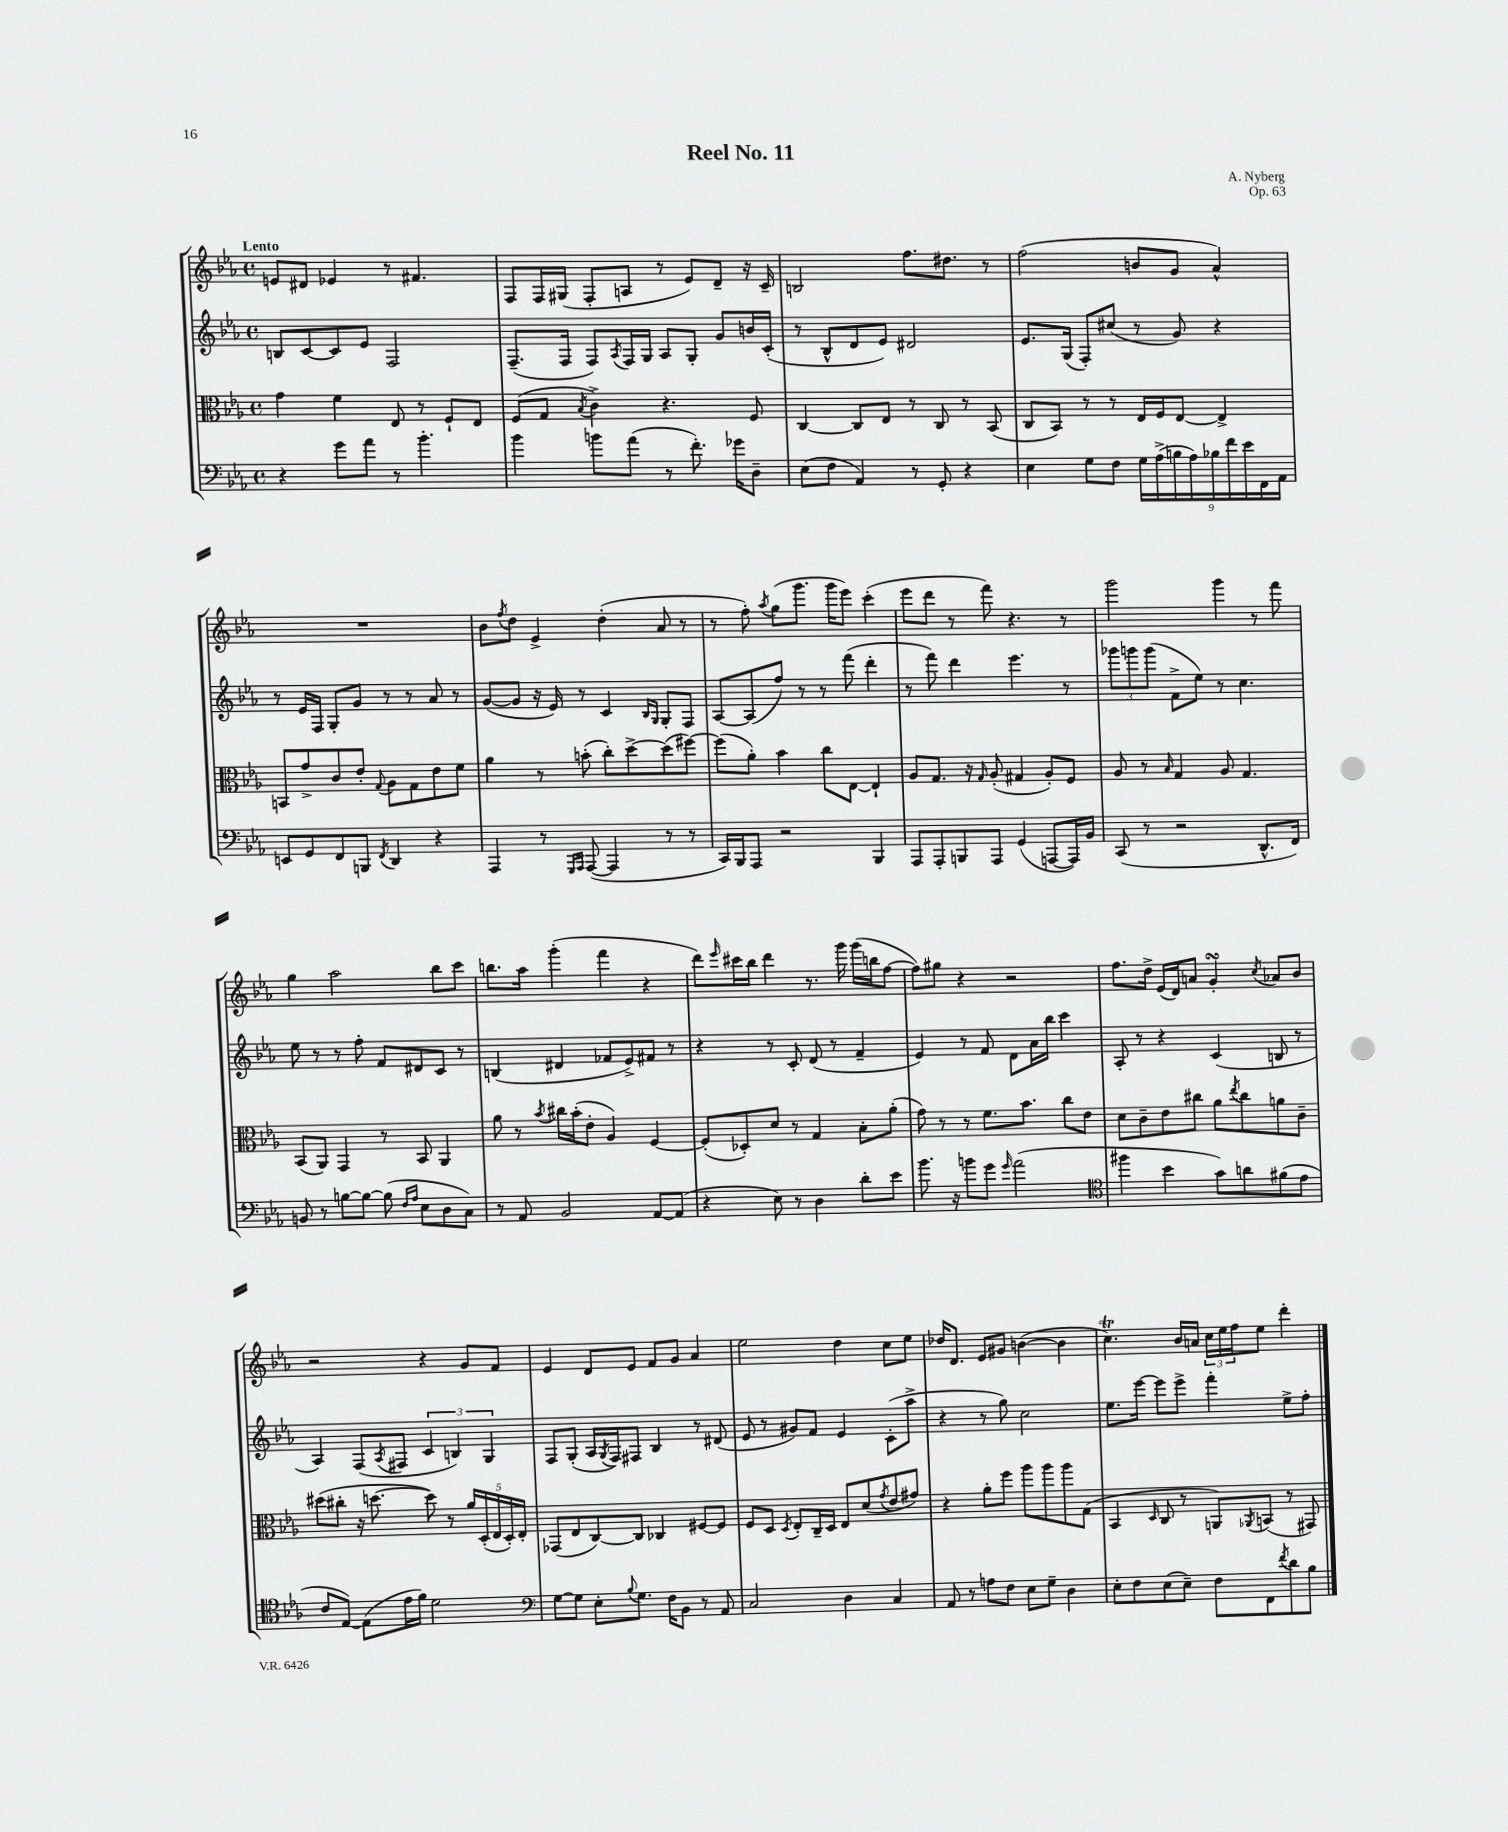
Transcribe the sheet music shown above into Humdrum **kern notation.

**kern	**kern	**kern	**kern
*part4	*part3	*part2	*part1
*staff4	*staff3	*staff2	*staff1
*clefF4	*clefC3	*clefG2	*clefG2
*k[b-e-a-]	*k[b-e-a-]	*k[b-e-a-]	*k[b-e-a-]
*M4/4	*M4/4	*M4/4	*M4/4
*met(c)	*met(c)	*met(c)	*met(c)
=1	=1	=1	=1
!	!	!	!LO:TX:a:B:t=Lento
4r	4g\	8Bn/L	8en/L
.	.	[8c/	8d#X/J
8g\L	4f\	8c/]	4e-X/
8a-\J	.	8e-/J	.
8r	8E-/	2F/	8r
4.b-'\	8r	.	4.f#X/
.	8F`/L	.	.
.	8E-/J	.	.
=2	=2	=2	=2
4b-\	(8F/L	(8.F~/L	8F/L
.	8G/J	.	16F/L
.	.	16F/Jk	(16G#X/JJ
.	8qB-/	.	.
8bn\L	4c^\)	8F/L)	8F'/L
.	.	8qA-/	.
(8a-\J	.	16F/L	8An/J
.	.	16G/JJ	.
8r	4.r	8A-/L	8r
8.f'\)	.	8G'/J	8e-/L)
.	.	8g/L	8d~/J
16g-X\KL	.	.	.
8D~\J	8F/	16bn/L	16r
.	.	(16c'/JJ	16c~/
=3	=3	=3	=3
(8E-\L	[4C/	8r	2Bn/
8F\J	.	8B-^^/L	.
4AA-/)	8C/L]	8d/	.
.	8E-/J	8e-/J)	.
8r	8r	2d#X/	8.ff\L
8GG'/	8C/	.	.
.	.	.	8.dd#X\J
4r	8r	.	.
.	(8BB-/	.	8r
=4	=4	=4	=4
4E-\	8C/L	8.e-/L	(2ff\
.	8BB-/J)	.	.
.	.	(16G/Jk	.
8G\L	8r	8F'/L)	.
8F\J	8r	(8cc#X/J	.
18G\LL	16E-/LL	8r	8bn/L
(18A-^\	.	.	.
.	16F/J	.	.
18Bn\	.	.	.
.	[8E-/J	8g/)	8g/J
18A-\)	.	.	.
18B-X\	.	.	.
.	4E-^/]	4r	4a-^^/)
18f\	.	.	.
18e-\	.	.	.
18FF\	.	.	.
18AA-\JJ	.	.	.
!!LO:LB:g=z
=5	=5	=5	=5
8EEn/L	8BBn/L	8r	1r
8GG/	8g^/	16e-/LL	.
.	.	16F/JJ	.
8FF/	8c/	8G'/L	.
8BBBn/J	8e-'/J	8g/J	.
8qFF/	8qqG/	.	.
4DD/	8A-\L	8r	.
.	8G\	8r	.
4r	8e-\	8a-/	.
.	8f\J	8r	.
=6	=6	=6	=6
4AAA-/	4a-\	([8g/L	8b-\L
.	.	.	8qff/
.	.	8g/J]	8dd\J
8r	8r	16r	4e-^/
.	.	16e-/)	.
16qqGGG/LL	.	.	.
16qqAAA-/JJ	.	.	.
([8AAA-/	(8bn'\	8r	.
4AAA-/]	8cc'\L)	4c/	(4dd'\
.	[8dd^\	.	.
.	.	16qqB-/LL	.
.	.	16qqG/JJ	.
8r	(8dd\]	8G'/L	8a-/
8r	[8ff#X\J)	8F/J	8r
=7	=7	=7	=7
16CC/LL)	(8ff#\L]	[8A-/L	8r
16BBB-/J	.	.	.
8AAA-/J	8a-'\J)	(8A-/]	8ff'\)
.	.	.	8qaa-/
2r	4b-\	8ff/J)	(8gg\L
.	.	8r	8.ggg\J
.	8cc\L	8r	.
.	.	.	16ggg\KL
.	[8E-\J	(8fff\	8eee-\J)
4BBB-/	4E-`/]	4ddd'\	(4ccc'\
=8	=8	=8	=8
8AAA-/L	8A-/L	8r	8eee-\L
8AAA-'/	8.G/J	8fff\)	8ddd\J
8BBBn/	.	4ddd\	8r
.	16r	.	.
.	16qqG/	.	.
8AAA-/J	(8A-'/	.	8fff\)
(4GG/	4G#X/	4.eee-\	4.r
[8AAAn/L	8A-'/L)	.	.
16AAA/L])	8F/J	8r	8r
16BB-/JJ	.	.	.
=9	=9	=9	=9
(8CC/	8A-/	12ggg-X\L	2ggg\
.	.	12gggn\	.
8r	8r	.	.
.	.	(12ggg\J	.
.	16qqB-/	.	.
2r	4G/	8f^\L	.
.	.	8ee-\J)	.
.	8A-/	8r	4ggg\
.	4.G/	4.cc\	.
8.DD^^/L	.	.	8r
.	.	.	8fff\
16FF/Jk)	.	.	.
!!LO:LB:g=z
=10	=10	=10	=10
8BBn/	(8BB-/L	8ee-\	4gg\
8r	8AA-/J)	8r	.
[8Bn\L	4GG/	8r	2aa-\
8B\J_	.	8ff'\	.
(8B\]	8r	8f/L	.
16qqF/LL	.	.	.
16qqA-/JJ	.	.	.
8E-\L	8BB-/	8d#X/	.
8D\	4AA-/	8c/J	8bb-\L
8C\J)	.	8r	8ccc\J
=11	=11	=11	=11
8r	8a-\	(4Bn/	8.bbn\L
8AA-/	8r	.	.
.	.	.	16aa-\Jk
.	8qb-/	.	.
2BB-/	16cc#X\LL	4d#X/	(4ggg'\
.	(16b-'\J	.	.
.	8e-'\J	.	.
.	4A-/)	8f-X/L	4fff\
.	.	8e-^/)	.
[8AA-/L	[4F/	8f#X/J	4r
(8AA-/J]	.	8r	.
=12	=12	=12	=12
4r	(8F'/L]	4r	8ddd\L)
.	.	.	16qqeee-/
.	8D-X'/)	.	16ccc#X\L
.	.	.	16bb-\JJ
8E-\)	8d/J	8r	4ddd\
8r	8r	8c'/	.
4D\	4G/	(8d/	8.r
.	.	8r	.
.	.	.	16ggg\
8d'\L	8B-'\L	4f~/	(16ggg\LL
.	.	.	16bbn\J
8e-\J	(8a-'\J	.	[8ff\J
=13	=13	=13	=13
8.b-\	8g\)	4e-/)	8ff\L])
.	8r	.	8gg#X\J
16r	.	.	.
8bn\L	8r	8r	4r
8g\J	8.f\L	8f/	.
16qqg/	.	.	.
(2a-\	.	8d\L	2r
.	8.b-\J	.	.
.	.	16a-\L	.
.	.	16bb-\JJ	.
.	8cc\L	4ccc\	.
.	8e-\J	.	.
=14	=14	=14	=14
*clefC4	*	*	*
4ff#X\	8d\L	8A-'/	8.ff\L
.	8c~\	8r	.
.	.	.	16dd^\Jk
4b-\	8e-\	4r	(16e-/LL
.	.	.	16d/J)
.	8cc#X\J	.	8an/J
8g\L)	8a-\L	(4c/	4gsSsS'/
.	8qee-/	.	.
8an\	8cc#\	.	.
.	.	.	8qcc/
(8f#X\	8an\	8Bn/	8a-X/L
8e-\J	8c~\J	8r	8b-/J
!!LO:LB:g=z
=15	=15	=15	=15
8c/L	(8dd#X\L	4A-/)	2r
[8E-/J)	8cc#X'\J	.	.
(8E-\L]	16r	(8F/L	.
.	[8.ddn\	.	.
.	.	8qA-/	.
16e-\L	.	8F#X/J	.
16f\JJ)	.	.	.
2d\	8dd\])	6c/	4r
.	8r	.	.
.	.	6Bn/)	.
.	20a-/LL	.	8g/L
.	(20D'/	.	.
.	.	6G/	.
.	20E-/	.	.
.	.	.	8f/J
.	20D'/)	.	.
.	20E-'/JJ	.	.
=16	=16	=16	=16
*clefF4	*	*	*
[8G\L	(8GG-X/L	8F/L	4e-/
8G\J]	8E-/	(8G'/J	.
8E-'\L	[8C/)	16A-/LL	8d/L
.	.	8qG/	.
.	.	16F/J)	.
8qqB-/	.	.	.
8.G\J	8C/J]	8F#X/J	8e-/J
.	4C-X/	4B-/	8f/L
16F\KL	.	.	.
8BB-\J	.	.	8g/J
8r	[8F#X/L	8r	4a-/
8AA-/	8F#/J]	(8d#X/	.
=17	=17	=17	=17
2C/	8F/L	8e-/	2ee-\
.	8D/J	8r	.
.	8qD/	.	.
.	8E-'/L	8g#X/L)	.
.	16C~/L	8f/J	.
.	16D/JJ	.	.
4D\	8E-/L	4e-/	4dd\
.	(8d/	.	.
.	8qg/	.	.
4C/	8e-/	(8c'\L	8cc\L
.	8g#X/J)	8aa-^\J	8ee-\J
=18	=18	=18	=18
8AA-/	4r	4r	16dd-X/KL
.	.	.	8.d/J
8r	.	.	.
8An\L	8a-'\L	8r	8e-/L
8F\J	8ff\J	8gg\)	8g#X/J
8E-\L	8aa-\L	2cc\	([4bn\
8G~\J	8aa-\	.	.
4D\	8aa-\	.	4b\]
.	(8G\J	.	.
=19	=19	=19	=19
8E-'\L	4BB-/	8.ee-\L	4.ccT\)
8F\	.	.	.
.	.	[16eee-\Jk	.
.	16qqD/	.	.
(8E-\	8C/	8eee-\L]	.
8E-~\J)	8r	8eee-^\J	16b-/LL
.	.	.	16an/JJ
8F\L	8AAn/L)	4fff'\	24cc\LL
.	.	.	24ee-\
.	.	.	24ff\J
.	8qAA-X/	.	.
8FF\	(8BBn/J	.	8ee-\J
8qf/	.	.	.
8d\	8r	8ee-^\L	4ddd'\
8B-\J	8GG#X/)	8ff'\J	.
==	==	==	==
*-	*-	*-	*-
